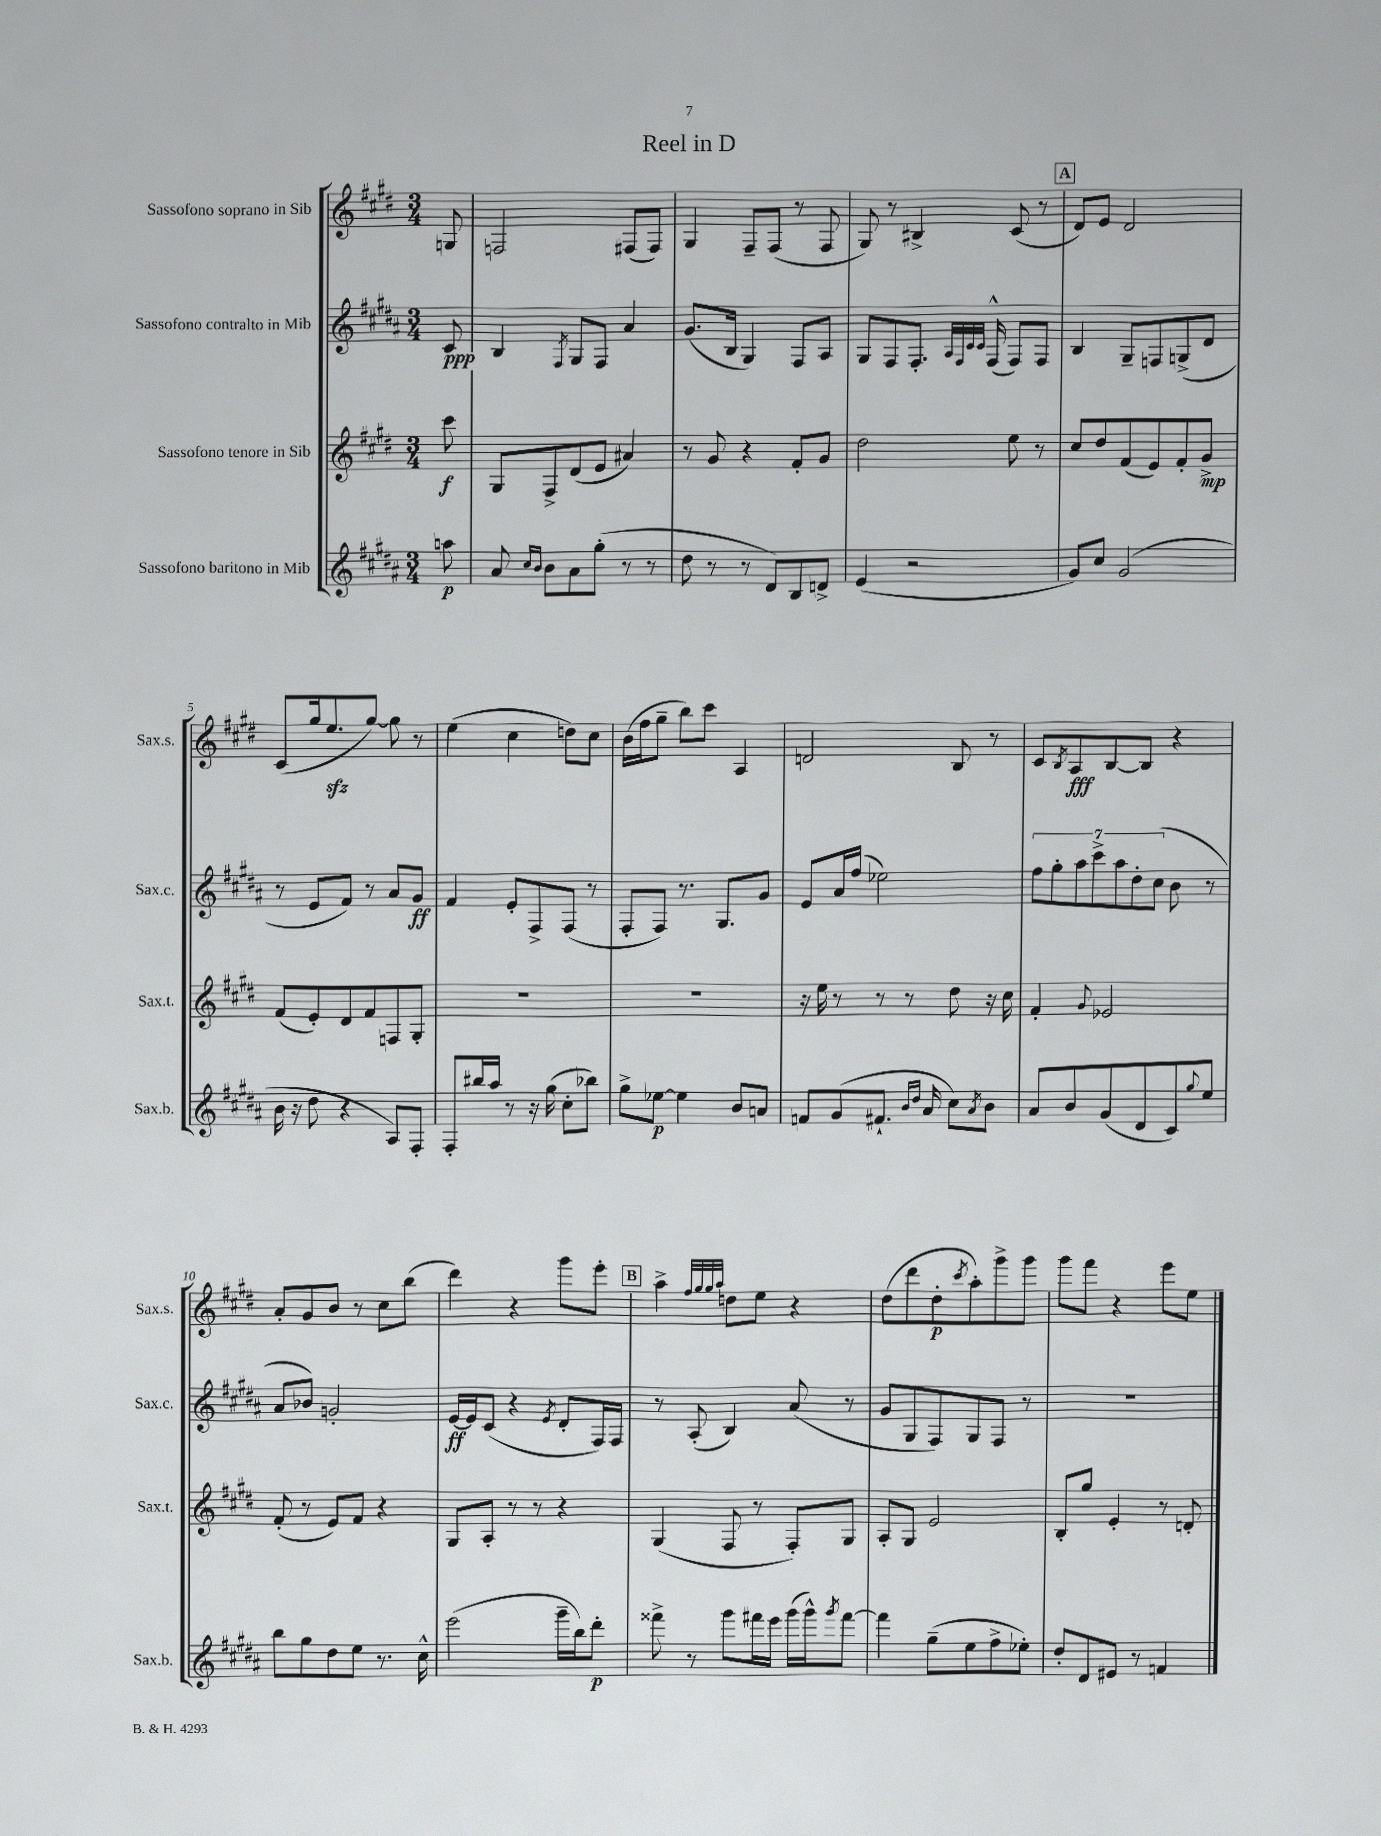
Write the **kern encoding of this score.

**kern	**kern	**kern	**kern
*staff4	*staff3	*staff2	*staff1
*clefG2	*clefG2	*clefG2	*clefG2
*k[f#c#g#d#a#]	*k[f#c#g#d#]	*k[f#c#g#d#a#]	*k[f#c#g#d#]
*M3/4	*M3/4	*M3/4	*M3/4
8aa	8ccc#	8c#	8G
=	=	=	=
8a#	8G#	4B	2F
16qqcc#	.	.	.
16qqb	.	.	.
8b	8F#^	.	.
.	.	8qF#	.
8a#	(8d#	8G#	.
(8gg#'	8e	8F#	.
8r	4a#)	4a#	(8F#
8r	.	.	8F#)
=	=	=	=
8dd#	8r	(8.g#	4G#
8r	8g#	.	.
.	.	16B	.
8r	4r	4G#)	8F#~
8d#)	.	.	(8F#
8B	8f#'	8F#	8r
8d^	8g#	8A#	8F#
=	=	=	=
(4e	2dd#	8G#	8G#)
.	.	8F#	8r
2r	.	8.F#'	4B#^
.	.	32qqA#	.
.	.	32qqF#	.
.	.	32qqc#	.
.	.	32qqc#	.
.	.	(16F#^^	.
.	8ee	8F#)	(8c#
.	8r	8F#	8r
=	=	=	=
8g#)	8cc#	4B	8d#)
8cc#	8dd#	.	8e
(2g#	(8f#	8G#~	2d#
.	8e)	8F	.
.	8f#'	(8G^	.
.	8g#^	8d#	.
=	=	=	=
16b	(8f#	8r	(8c#
16r	.	.	.
8dd#	8e')	8e	16gg#
.	.	.	8.ee
4r	8d#	8f#)	.
.	8f#	8r	[8gg#)
8A#)	8F	8a#	8gg#]
8F#'	8G#'	8g#	8r
=	=	=	=
8F#'	2.r	4f#	(4ee
16bb#	.	.	.
16aa#	.	.	.
8r	.	8e'	4cc#
16r	.	8F#^	.
(16gg#	.	.	.
8cc#'	.	(8F#	8dd)
8bb-)	.	8r	8cc#
=	=	=	=
8gg#^	2.r	8F#'	(16b
.	.	.	16ff#
[8ee-	.	8F#)	8gg#~
4ee-]	.	8.r	8bb)
.	.	.	8ccc#
.	.	8.G#	.
8b	.	.	4A
8a	.	8g#	.
=	=	=	=
8f	16r	8e	2d
.	16ee	.	.
(8g#	8r	16a#	.
.	.	(16ff#	.
8.f#`	8r	2ee-)	.
.	8r	.	.
16qqb	.	.	.
16qqdd#	.	.	.
16a#	.	.	.
8cc#)	8dd#	.	8B
8qa#	.	.	.
8b	16r	.	8r
.	16cc#	.	.
=	=	=	=
8a#	4f#'	14ff#	8c#
.	.	14gg#'	.
.	.	.	8qB
8b	.	.	8A
.	.	14aa#	.
.	.	14ccc#^	.
.	8qqg#	.	.
(8g#	2e-	.	[8B
.	.	14aa#	.
.	.	14dd#'	.
8d#	.	.	8B]
.	.	(14cc#	.
8c#)	.	8b	4r
8qqgg#	.	.	.
8ee	.	8r	.
=	=	=	=
8bb	(8f#'	8a#	8a'
8gg#	8r	8b-)	8g#
8dd#	8e)	2g'	8b
8ee	8f#	.	8r
8.r	4r	.	8cc#
.	.	.	(8bb
16cc#^^	.	.	.
=	=	=	=
(2eee	8G#	[16e	4ddd#)
.	.	16e]	.
.	8A'	(8c#	.
.	8r	4r	4r
.	8r	.	.
.	.	8qe	.
16ggg#~	4r	8d#'	8ggg#
16bb)	.	.	.
8ddd#'	.	16F#)	8eee'
.	.	16F#	.
=	=	=	=
8fff##^	(4G#	8r	4aa^
8r	.	(8A#'	.
.	.	.	32qqff#
.	.	.	32qqgg#
.	.	.	32qqgg#
.	.	.	32qqaa
8ggg#	8F#	4B)	8dd
16fff#	8r	.	8ee
16eee	.	.	.
(16ggg#	8F#')	(8a#	4r
16ggg#^^)	.	.	.
8qggg#	.	.	.
[8fff#	8G#	8r	.
=	=	=	=
4fff#]	8A'	8g#	(8dd#
.	8G#	8G#	8ddd#
(8gg#~	2e	8F#)	8dd#'
.	.	.	8qccc#
8ee	.	8G#	8aa')
8ff#^	.	8F#	8ggg#^
8ee-')	.	8r	8ggg#
=	=	=	=
8dd#'	8B'	2.r	8ggg#
8d#	8gg#	.	8fff#
8e#	4e'	.	4r
8r	.	.	.
4f	8r	.	8eee
.	8d'	.	8ee
==	==	==	==
*-	*-	*-	*-
